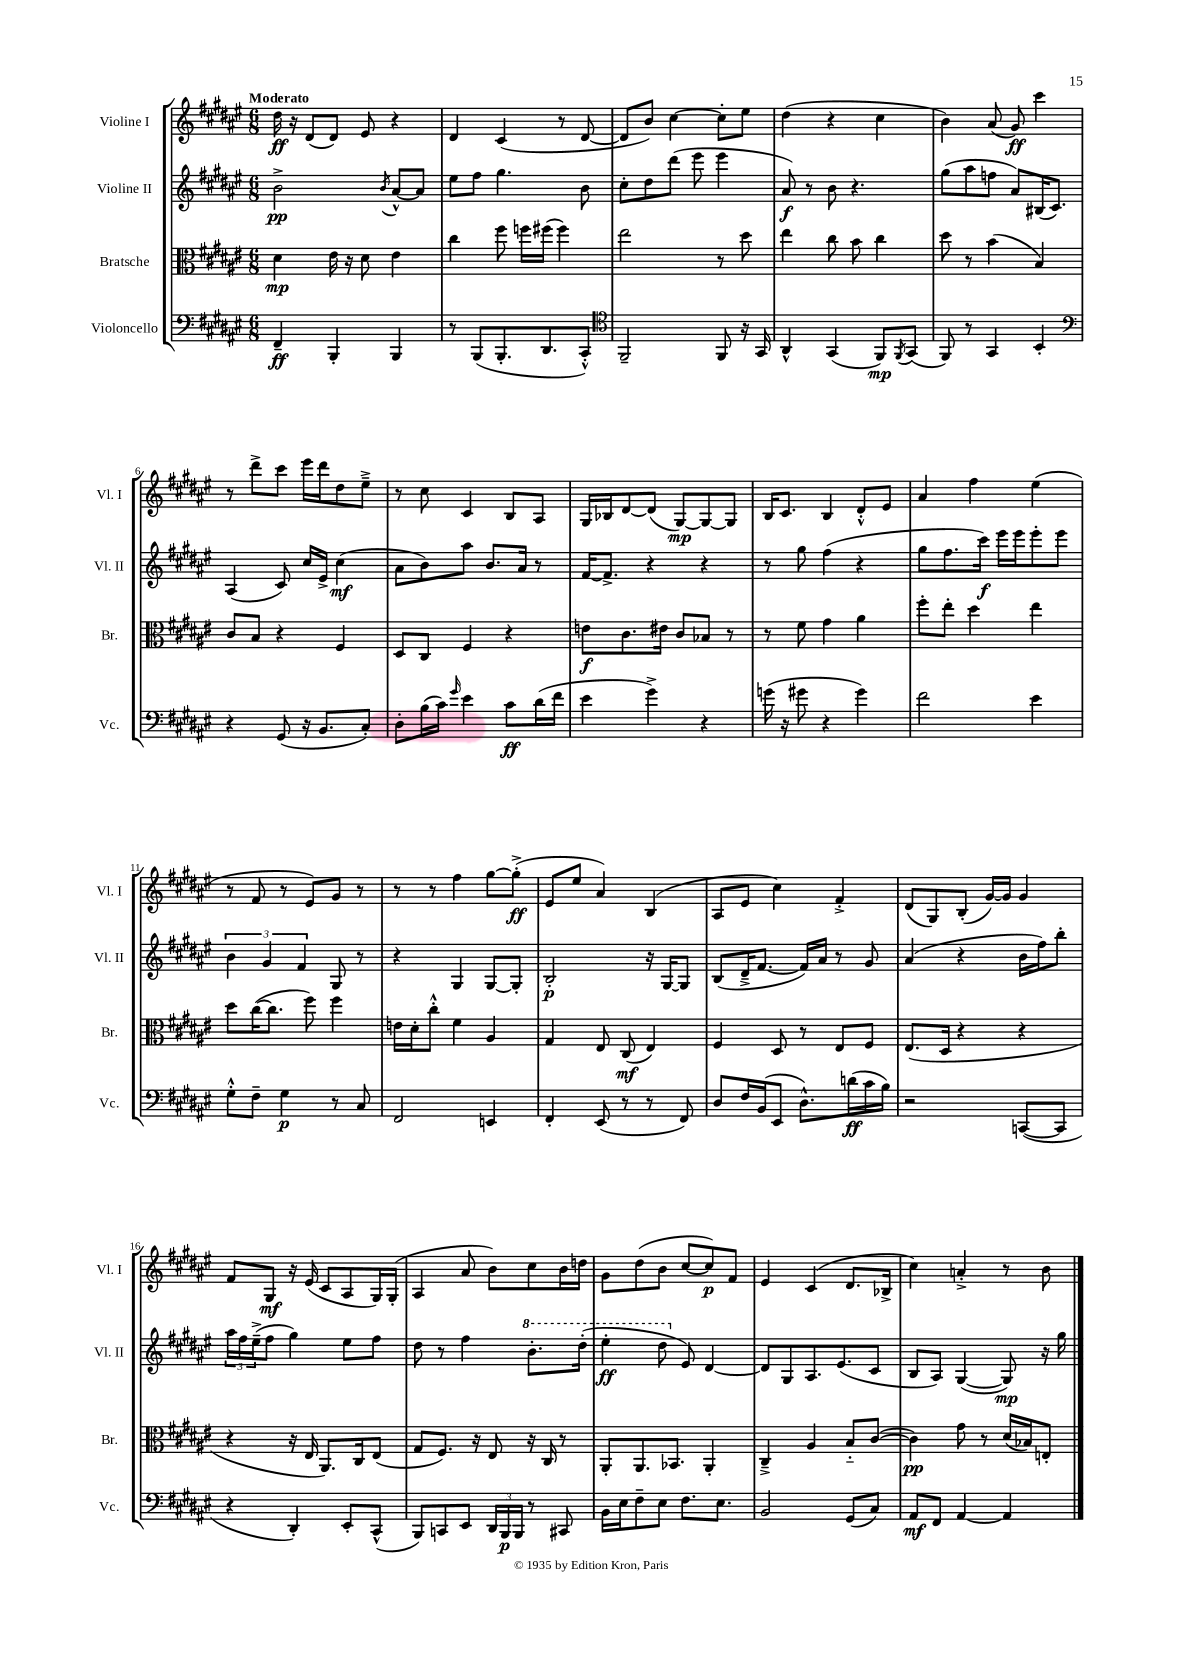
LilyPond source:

<<
\new StaffGroup <<
\new Staff = "s0" \with { instrumentName = "Violine I" shortInstrumentName = "Vl. I" } {
    \clef treble \key fis \major \numericTimeSignature \time 6/8 \tempo "Moderato"
    dis''16\ff r16 dis'8( dis'8) eis'8 r4 |
    dis'4 cis'4( r8 dis'8~ |
    dis'8 b'8) cis''4~ cis''8-. eis''8 |
    dis''4( r4 cis''4 |
    b'4) ais'8( gis'8\ff) cis'''4 |
    r8 dis'''8-> cis'''8 eis'''16 dis'''16 dis''8 eis''8---> |
    r8 cis''8 cis'4 b8 ais8 |
    gis16 bes16 dis'8~ dis'8( gis8~\mp) gis8~ gis8 |
    b16 cis'8. b4 dis'8-.-^ eis'8 |
    ais'4 fis''4 eis''4( |
    r8 fis'8 r8 eis'8) gis'8 r8 |
    r8 r8 fis''4 gis''8~ gis''8-.->\ff( |
    eis'8 eis''8 ais'4) b4( |
    ais8 eis'8 cis''4) fis'4-.-> |
    dis'8( gis8) b8-.( gis'16~) gis'16 gis'4 |
    fis'8 gis8\mf r16 eis'16( cis'8 ais8 gis16) gis16-.( |
    ais4 ais'8 b'8) cis''8 b'16 d''16 |
    gis'8 dis''8( b'8 cis''8~ cis''8\p) fis'8 |
    eis'4 cis'4( dis'8. bes16-> |
    cis''4) a'4-.-> r8 b'8 \bar "|." |
}
\new Staff = "s1" \with { instrumentName = "Violine II" shortInstrumentName = "Vl. II" } {
    \clef treble \key fis \major \numericTimeSignature \time 6/8
    b'2->\pp \acciaccatura { b'8 } ais'8~-^ ais'8 |
    eis''8 fis''8 gis''4. b'8 |
    cis''8-. dis''8 dis'''8( eis'''8 eis'''4 |
    ais'8\f) r8 b'8 r4. |
    gis''8( ais''8 f''8 ais'8) bis16( cis'8.) |
    ais4( cis'8) cis''16 eis'16-> cis''4\mf( |
    ais'8 b'8) ais''8 b'8. ais'16 r8 |
    fis'16~ fis'8.-> r4 r4 |
    r8 gis''8 fis''4( r4 |
    gis''8 fis''8. cis'''16\f) eis'''16 eis'''16 eis'''8-. eis'''8 |
    \tuplet 3/2 { b'4 gis'4 fis'4 } gis8 r8 |
    r4 gis4 gis8~ gis8-. |
    b2-.\p r16 gis16~ gis8 |
    b8( dis'16---> fis'8.~ fis'16) ais'16 r8 gis'8 |
    ais'4( r4 b'16 fis''16) b''8-. |
    \tuplet 3/2 { ais''16 fis''16 eis''16--->( } fis''8 gis''4) eis''8 fis''8 |
    dis''8 r8 fis''4 \ottava #1 b''8.-. dis'''16-.( |
    eis'''4-.\ff dis'''8 \ottava #0 eis'8) dis'4~ |
    dis'8 gis8 ais8. eis'8.( cis'8 |
    b8 ais8) gis4~( gis8\mp) r16 gis''16 \bar "|." |
}
\new Staff = "s2" \with { instrumentName = "Bratsche" shortInstrumentName = "Br." } {
    \clef alto \key fis \major \numericTimeSignature \time 6/8
    dis'4\mp eis'16 r16 dis'8 eis'4 |
    cis''4 fis''8 f''16 fis''16( fis''4) |
    eis''2 r8 dis''8 |
    eis''4 cis''8 b'8 cis''4 |
    dis''8 r8 b'4( b4) |
    cis'8 b8 r4 fis4 |
    dis8 cis8 fis4 r4 |
    e'8\f cis'8. eis'16 cis'8 bes8 r8 |
    r8 fis'8 gis'4 ais'4 |
    fis''8-. eis''8-. dis''4 eis''4 |
    dis''8 cis''16~( cis''8. fis''8) fis''4 |
    e'16 dis'16-. cis''8-.-^ fis'4 ais4 |
    gis4 eis8 cis8\mf( eis4) |
    fis4 dis8 r8 eis8 fis8 |
    eis8.( dis16 r4 r4 |
    r4 r16 eis16 ais,8.) cis16 eis8( |
    gis8 fis8.) r16 eis8 r16 cis16 r8 |
    ais,8-. ais,8. bes,8. ais,4-. |
    cis4---> ais4 b8-_ cis'8~( |
    cis'4\pp) gis'8 r8 dis'16( bes16) e8-. \bar "|." |
}
\new Staff = "s3" \with { instrumentName = "Violoncello" shortInstrumentName = "Vc." } {
    \clef bass \key fis \major \numericTimeSignature \time 6/8
    fis,4--\ff b,,4-. b,,4 |
    r8 b,,8( b,,8.-. dis,8. cis,8-.-^) |
    \clef tenor fis,2-- fis,8 r16 gis,16 |
    ais,4-^ gis,4( fis,8\mp) \acciaccatura { fis,8 } gis,8( |
    fis,8) r8 gis,4 b,4-. |
    \clef bass r4 gis,8( r16 b,8. cis8-.) |
    dis8-. b16( cis'16) \grace { gis'16 } eis'4 cis'8\ff dis'16( fis'16 |
    eis'4 gis'4->) r4 |
    g'16( r16 gis'8 r4 gis'4) |
    fis'2 eis'4 |
    gis8-.-^ fis8-- gis4\p r8 cis8 |
    fis,2 e,4 |
    fis,4-. eis,8( r8 r8 fis,8) |
    dis8 fis16 b,16( eis,8 dis8.-^) d'16\ff( cis'16 b16) |
    r2 c,8~( c,8 |
    r4 dis,4-.) eis,8-. cis,8-^( |
    b,,8) c,8 eis,8 \tuplet 3/2 { dis,16 b,,16\p b,,16 } r8 cis,8 |
    b,16 eis16 fis8-- eis8 fis8. eis8. |
    b,2 gis,8( cis8) |
    ais,8\mf fis,8 ais,4~ ais,4 \bar "|." |
}
>>
>>
